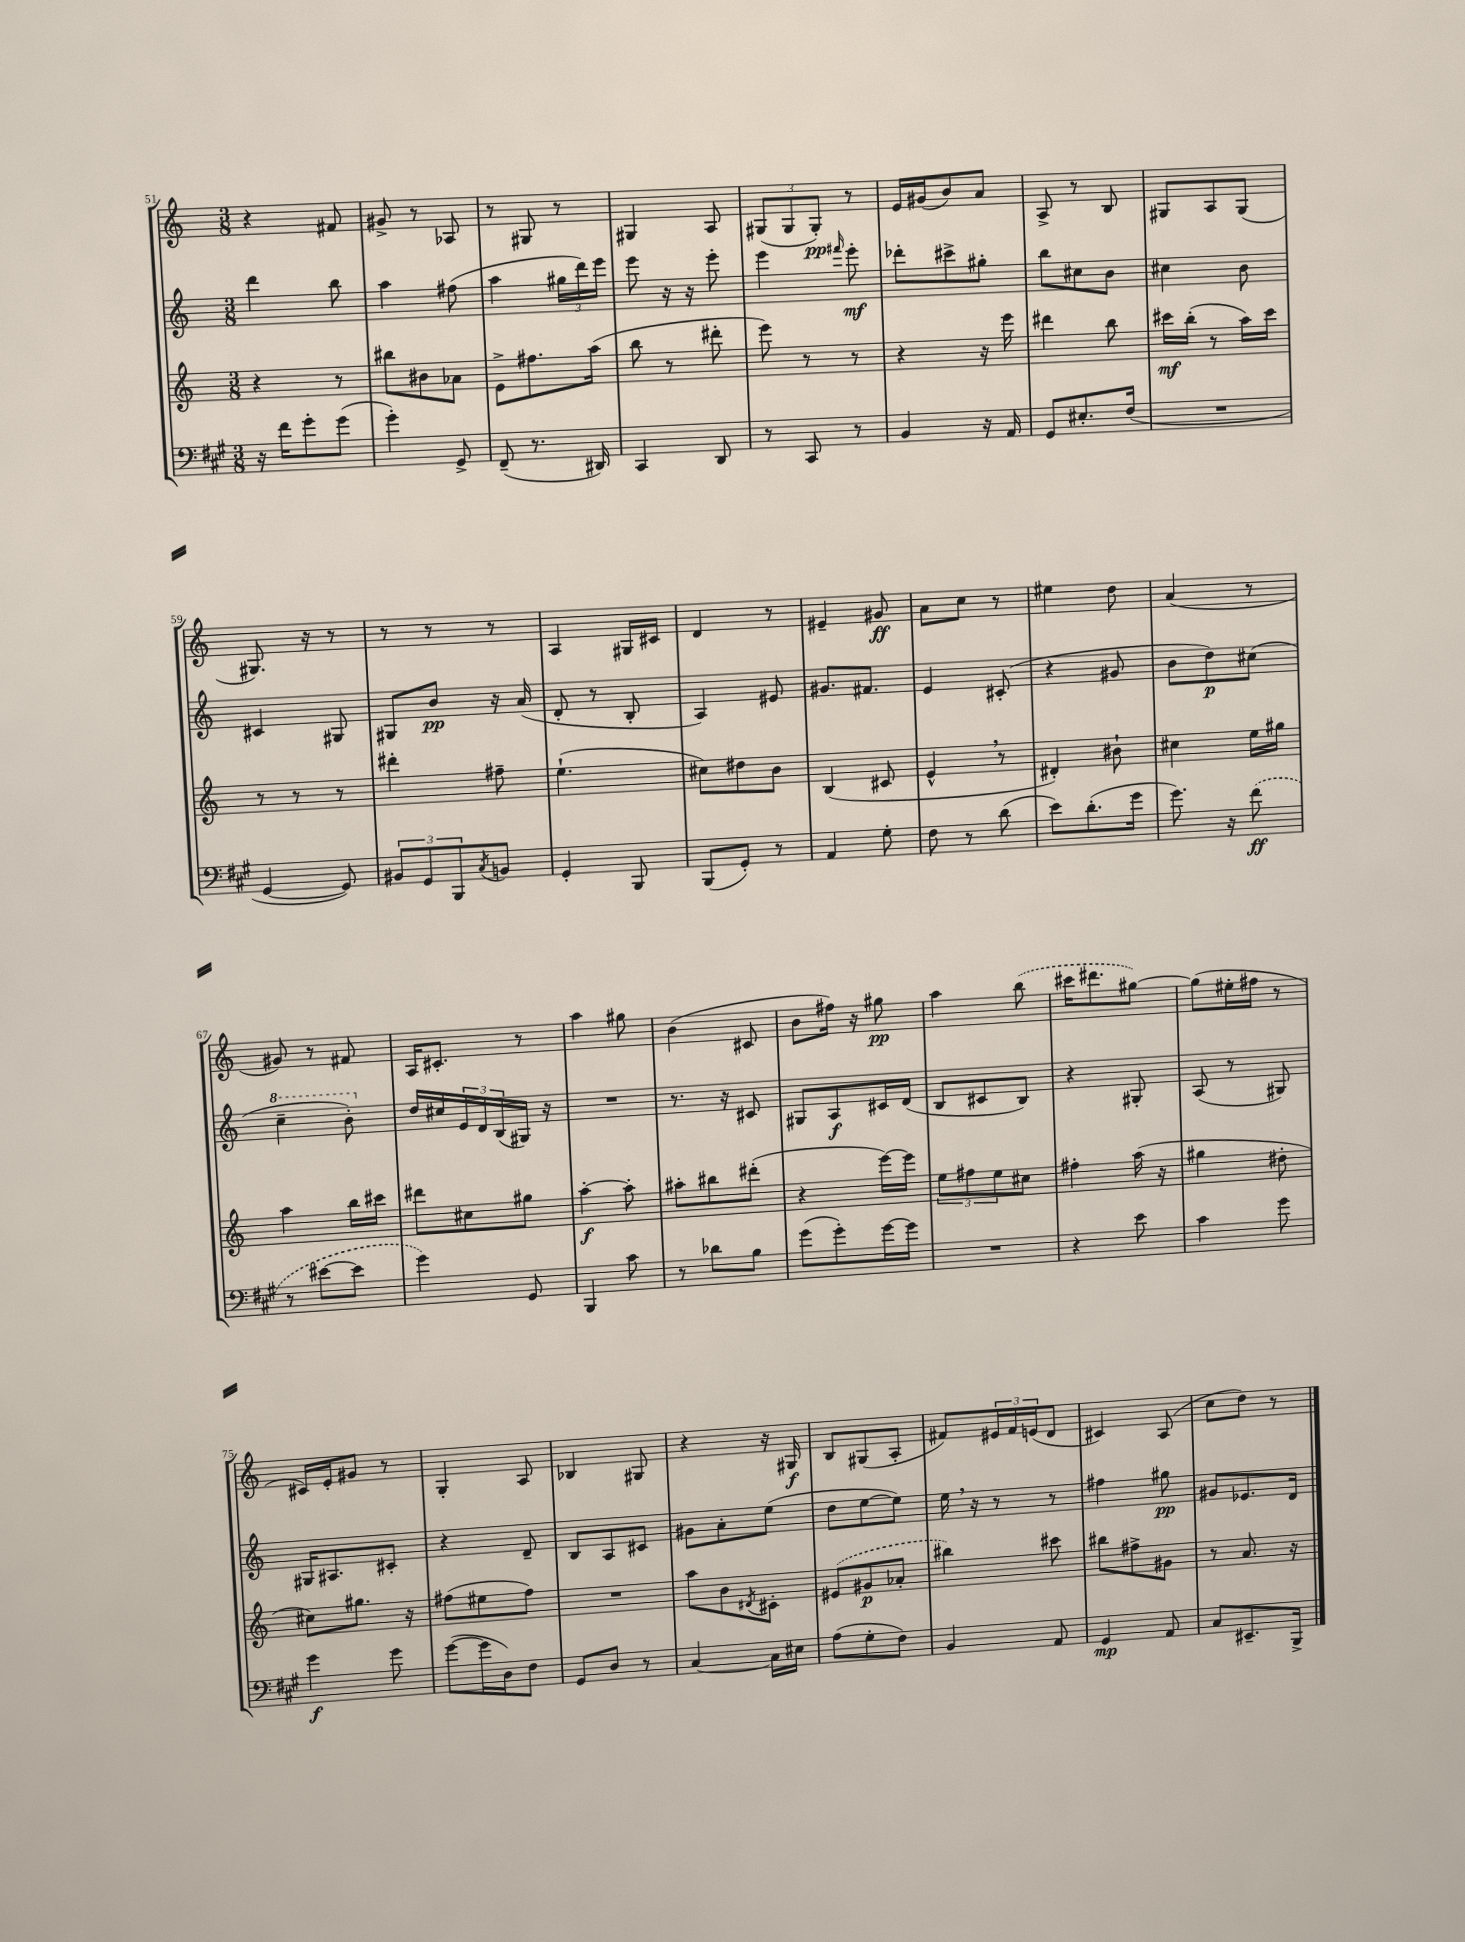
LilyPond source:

<<
\new StaffGroup <<
\new Staff = "s0" {
    \clef treble \key c \major \numericTimeSignature \time 3/8
    r4 fis'8 |
    gis'8-> r8 aes8 |
    r8 gis8 r8 |
    gis4 a8 |
    \tuplet 3/2 { gis8( gis8 gis8-.\pp) } r8 |
    e'16 gis'16( b'8) a'8 |
    a8-> r8 b8 |
    gis8 a8 gis8( |
    gis8.) r16 r8 |
    r8 r8 r8 |
    a4 gis16 cis'16 |
    d'4 r8 |
    eis'4-- gis'8\ff |
    a'8 c''8 r8 |
    eis''4 d''8 |
    a'4( r8 |
    gis'8) r8 fis'8 |
    a16 cis'8.-. r8 |
    a''4 gis''8 |
    b'4( cis'8 |
    b'8 fis''16) r16 gis''8\pp |
    a''4 \once \slurDashed b''8( |
    cis'''16 dis'''8. gis''8~) |
    gis''8( eis''16-. fis''16 r8 |
    cis'16) e'16-. gis'8 r8 |
    g4-. a8 |
    bes4 gis8 |
    r4 r16 gis16\f |
    b8 gis8( a8-. |
    fis'8) \tuplet 3/2 { eis'16 fis'16 e'16( } d'8 |
    cis'4) a8( |
    c''8 d''8) r8 \bar "|." |
}
\new Staff = "s1" {
    \clef treble \key c \major \numericTimeSignature \time 3/8
    d'''4 b''8 |
    a''4 fis''8( |
    a''4 \tuplet 3/2 { gis''16 d'''16) e'''16 } |
    e'''8 r16 r16 e'''8-. |
    e'''4 \grace { fis'''16 } e'''8-.\mf |
    des'''8-. cis'''8-> gis''8-. |
    b''8 cis''8 b'8 |
    cis''4 b'8 |
    cis'4 gis8 |
    gis8 b'8\pp r16 a'16( |
    d'8-. r8 b8-. |
    a4) eis'8 |
    gis'8. fis'8. |
    e'4 cis'8-.( |
    r4 gis'8 |
    b'8 d''8\p) cis''8( |
    \ottava #1 c'''4-- b''8-.) \ottava #0 |
    d''16 cis''16 \tuplet 3/2 { e'16 d'16 b16( } gis16) r16 |
    R4. |
    r8. r16 cis'8 |
    gis8 a8\f cis'16 d'16( |
    b8 cis'8 b8) |
    r4 gis8-. |
    a8( r8 gis8) |
    gis16 ais8. cis'8-. |
    r4 d'8-- |
    b8 a8 cis'8 |
    gis'8 a'8-. e''8( |
    d''8 e''8~ e''8) |
    e''16 \breathe r16 r8 r8 |
    fis''4 gis''8\pp |
    gis'8 ees'8. d'16 \bar "|." |
}
\new Staff = "s2" {
    \clef treble \key c \major \numericTimeSignature \time 3/8
    r4 r8 |
    bis''8 bis'8 aes'8 |
    e'8-> fis''8. a''16( |
    b''8 r8 dis'''8-. |
    e'''8) r8 r8 |
    r4 r16 e'''16 |
    dis'''4 b''8 |
    cis'''16\mf b''16-.( r8 a''16) cis'''16 |
    r8 r8 r8 |
    dis'''4-. fis''8-- |
    e''4.-!( |
    cis''8) dis''8 b'8 |
    b4( cis'8 |
    e'4-^ \breathe r8 |
    dis'4-.) bis'8-! |
    cis''4 e''16 gis''16 |
    a''4 b''16 cis'''16 |
    dis'''8 cis''8 gis''8 |
    a''4~-.\f a''8-. |
    ais''8-. bis''8 dis'''8-.( |
    r4 e'''16~) e'''16 |
    \tuplet 3/2 { e''8 fis''8 e''8 } cis''8 |
    fis''4-. a''16( r16 |
    gis''4 dis''8-. |
    cis''8) gis''8. r16 |
    fis''8( eis''8 fis''8) |
    R4. |
    a''8 b'8 \acciaccatura { dis'8 } cis'8-. |
    \once \slurDashed eis'8( gis'8\p aes'8-. |
    bis''4) cis'''8 |
    bis''8 fis''8-> gis'8 |
    r8 a'8. r16 \bar "|." |
}
\new Staff = "s3" {
    \clef bass \key a \major \numericTimeSignature \time 3/8
    r16 fis'16 gis'8-. gis'8( |
    gis'4-.) gis,8-> |
    fis,8--( r8. dis,16) |
    cis,4 d,8 |
    r8 cis,8 r8 |
    b,4 r16 a,16 |
    gis,8 eis8.-. fis16( |
    R4. |
    gis,4~ gis,8) |
    \tuplet 3/2 { bis,8 gis,8 b,,8 } \acciaccatura { cis8 } b,8 |
    gis,4-. b,,8 |
    b,,8( gis,8-.) r8 |
    a,4 gis8-. |
    fis8 r8 d'8( |
    e'8) d'8.-.( gis'16 |
    gis'8.) r16 \once \slurDashed fis'8\ff( |
    r8 eis'8~ eis'8 |
    gis'4) gis,8 |
    b,,4 cis'8 |
    r8 des'8 b8 |
    gis'8( gis'8-.) gis'16~ gis'16 |
    R4. |
    r4 e'8 |
    cis'4 gis'8 |
    gis'4\f gis'8 |
    gis'8~( gis'16 d16) fis8 |
    gis,8 d8 r8 |
    cis4~ cis16 eis16 |
    a8( gis8-. fis8) |
    b,4 a,8 |
    gis,4\mp a,8 |
    cis8 eis,8.-- b,,16-> \bar "|." |
}
>>
>>
\layout { \context { \Score currentBarNumber = #51 } }
